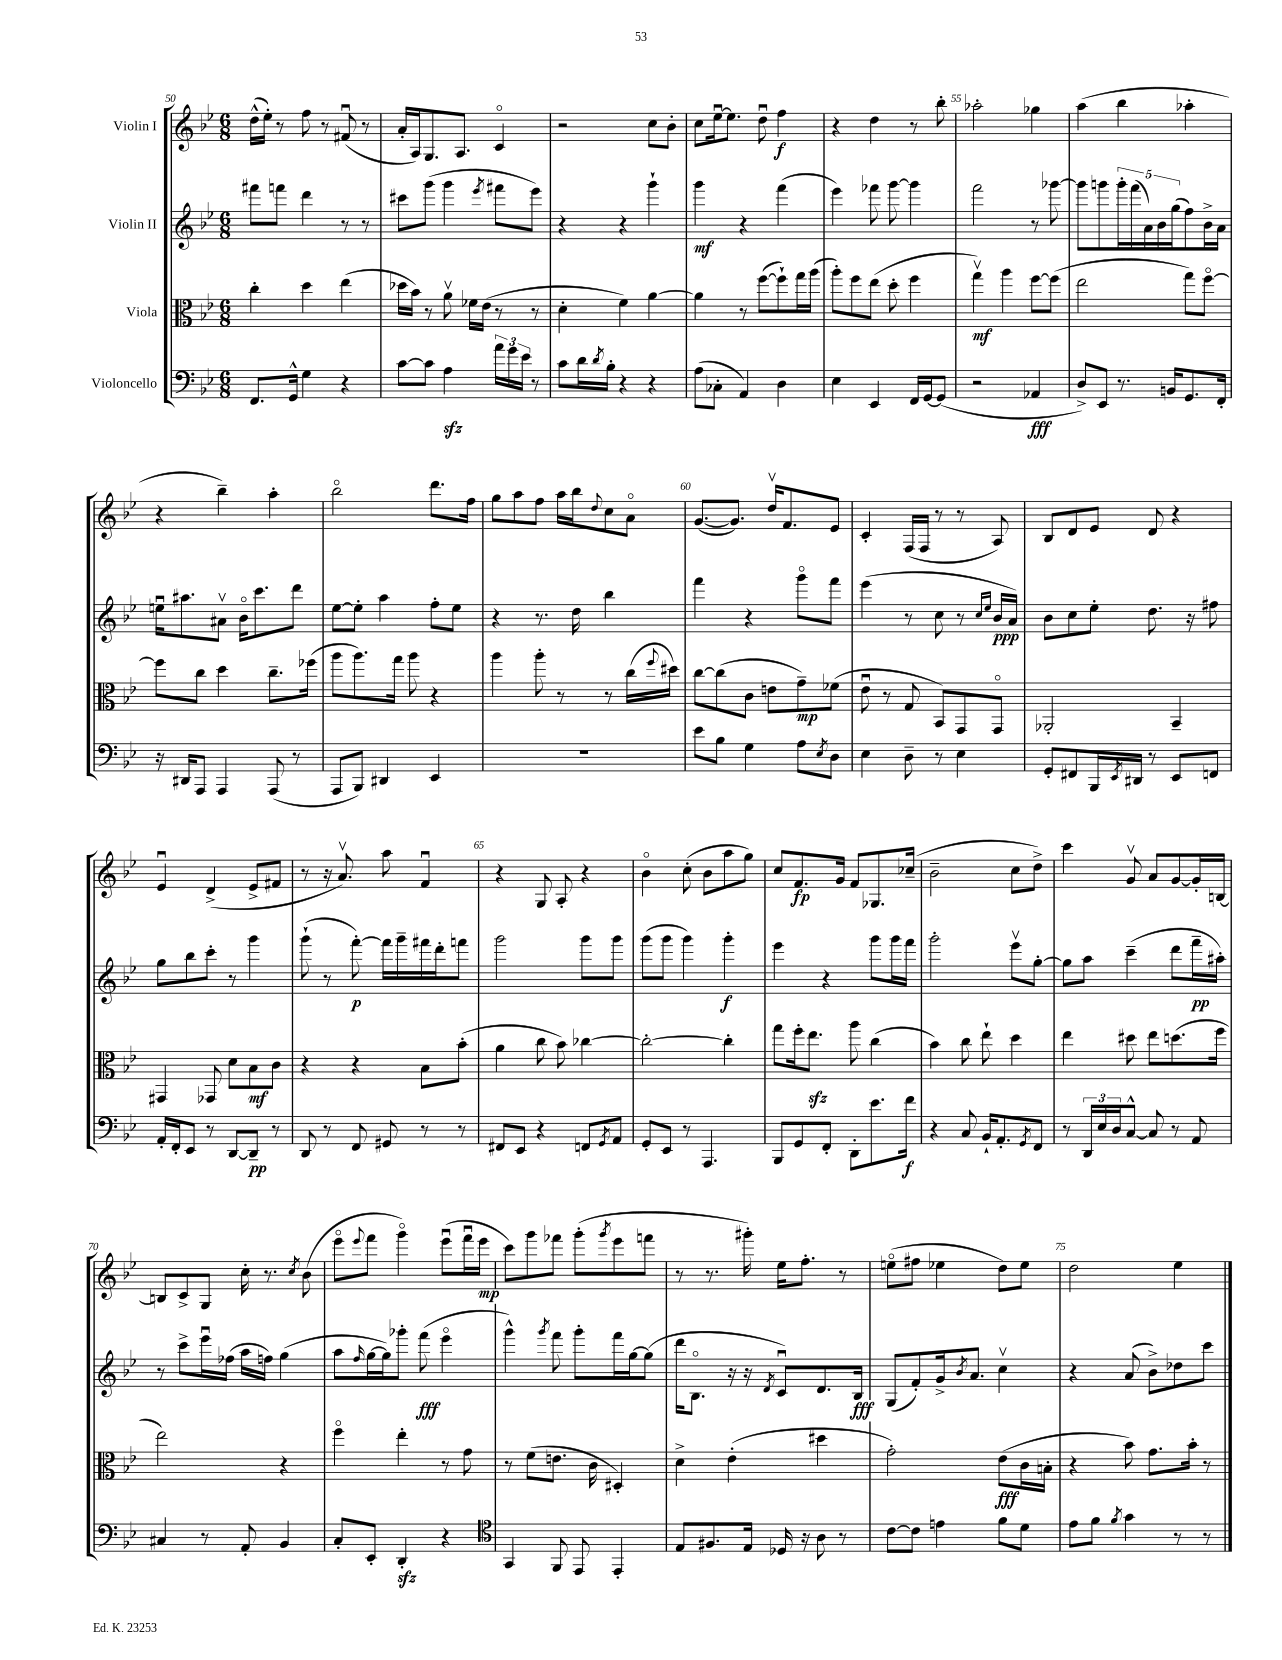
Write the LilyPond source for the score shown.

<<
\new StaffGroup <<
\new Staff = "s0" \with { instrumentName = "Violin I" } {
    \clef treble \key bes \major \numericTimeSignature \time 6/8
    d''16-^( ees''16-.) r8 f''8 r8 fis'8\downbow( r8 |
    a'16-. a16) g8. a8. c'4\flageolet |
    r2 c''8 bes'8-. |
    c''8 ees''16~\downbow ees''8. d''8\downbow f''4\f |
    r4 d''4 r8 bes''8-. |
    aes''2-. ges''4 |
    a''4( bes''4 aes''4-. |
    r4 bes''4--) a''4-. |
    bes''2\flageolet d'''8. f''16 |
    g''8 a''8 f''8 a''16 bes''16 \appoggiatura { d''8 } c''8 a'8\flageolet |
    g'8.~( g'8.) d''16\upbow f'8. ees'8 |
    c'4-. f16( f16 r8 r8 a8) |
    bes8 d'8 ees'8 d'8 r4 |
    ees'4\downbow d'4->( ees'8-> fis'8 |
    r8 r16 a'8.\upbow) a''8 f'4\downbow |
    r4 g8 a8-. r4 |
    bes'4\flageolet c''8-.( bes'8 a''8 g''8) |
    c''8 f'8.\fp g'16 f'8 ges8. ces''16--( |
    bes'2-- c''8 d''8->) |
    c'''4 g'8\upbow a'8 g'8~ g'16-. b16~ |
    b8 c'8-> g8 c''16-. r8. \acciaccatura { c''8 } bes'8( |
    ees'''8\flageolet \appoggiatura { ees'''8 } f'''8 g'''4\flageolet) ees'''8\downbow( f'''16\downbow ees'''16\mp |
    c'''8) g'''8 fes'''8 g'''8-.( \acciaccatura { g'''8 } ees'''8 f'''8 |
    r8 r8. gis'''16-.) ees''16 f''8.-. r8 |
    e''8\flageolet( fis''8 ees''4 d''8) ees''8 |
    d''2 ees''4 \bar "|." |
}
\new Staff = "s1" \with { instrumentName = "Violin II" } {
    \clef treble \key bes \major \numericTimeSignature \time 6/8
    fis'''8 f'''8 d'''4 r8 r8 |
    cis'''8 g'''8( g'''4 \acciaccatura { ees'''8 } fis'''8 ees'''8) |
    r4 r4 g'''4-! |
    g'''4\mf r4 f'''4( |
    ees'''4) fes'''8 g'''8~ g'''4 |
    f'''2 r8 ges'''8~ |
    ges'''8 g'''8 \tuplet 5/4 { g'''16-. f'''16( a'16) bes'16 g''16( } f''8) bes'16-> a'16 |
    e''16\downbow ais''8. ais'8\upbow bes'16\flageolet c'''8. d'''8 |
    ees''8~ ees''8-. a''4 f''8-. ees''8 |
    r4 r8. d''16 bes''4 |
    f'''4 r4 g'''8\flageolet f'''8 |
    ees'''4( r8 c''8 r8 \grace { c''16 ees''16 } bes'16\ppp a'16) |
    bes'8 c''8 ees''8-. d''8. r16 fis''8 |
    g''8 bes''8 c'''8-. r8 g'''4 |
    g'''8-!( r8 f'''8~-.\p) f'''16 g'''16-- fis'''16 d'''16-. f'''8 |
    g'''2 g'''8 g'''8 |
    g'''8( g'''8 g'''4) g'''4-.\f |
    ees'''4 r4 g'''8 g'''16 f'''16 |
    g'''2-. ees'''8\upbow g''8~-. |
    g''8 a''8 c'''4--( d'''8 f'''16--\pp ais''16-.) |
    r8 c'''8-> ees'''16\downbow fes''16( a''16 f''16) g''4( |
    a''8 \grace { f''16 } g''16~ g''16) ges'''8-. f'''8\fff( ees'''4\flageolet |
    g'''4-^) \acciaccatura { g'''8 } f'''8 g'''8-. f'''16 g''16~ g''8( |
    d'''16 bes8.\flageolet r16 r16 \acciaccatura { d'8 } c'8\downbow) d'8. bes16\fff |
    g8( f'8-.) g'16-> \acciaccatura { bes'8 } a'8. c''4\upbow |
    r4 a'8( bes'8->) des''8 c'''8 \bar "|." |
}
\new Staff = "s2" \with { instrumentName = "Viola" } {
    \clef alto \key bes \major \numericTimeSignature \time 6/8
    c''4-. d''4 ees''4( |
    des''16 bes'16) r8 a'8\upbow fes'16 ees'16( r8 r8 |
    d'4-. f'4) a'4~ |
    a'4 r8 f''8~( f''8-!) g''16 a''16( |
    a''8-.) f''8 ees''8( d''8-. f''4 |
    g''4\upbow\mf) a''4 f''8~ f''8( |
    ees''2 g''8) f''8~\flageolet |
    f''8 c''8 d''4 c''8.-- fes''16( |
    a''8 a''8.) g''16 a''8 r4 |
    a''4 a''8-. r8 r8 c''16( \appoggiatura { f''8 } dis''16) |
    c''8~ c''8( c'8 e'8 g'8--\mp) fes'8( |
    ees'8\downbow r8 g8 bes,8) g,8 g,8\flageolet |
    aes,2-. bes,4-- |
    gis,4 ges,8 d'8 bes8\mf c'8 |
    r4 r4 bes8 bes'8-.( |
    a'4 c''8 bes'8) ces''4~ |
    ces''2~-. ces''4-. |
    g''8 f''16-. ees''8.\sfz a''8 c''4( |
    bes'4) c''8 ees''8-! d''4 |
    ees''4 dis''8 ees''8 d''8.( f''16 |
    ees''2) r4 |
    f''4\flageolet ees''4-. r8 g'8 |
    r8 f'8( e'8. c'16 dis4-.) |
    d'4-> ees'4-.( dis''4 |
    g'2-.) ees'8\fff( c'16 b16-. |
    r4 bes'8) g'8. bes'16-. r8 \bar "|." |
}
\new Staff = "s3" \with { instrumentName = "Violoncello" } {
    \clef bass \key bes \major \numericTimeSignature \time 6/8
    f,8. g,16-^ g4 r4 |
    c'8~ c'8 a4\sfz \tuplet 3/2 { a'16 g'16 ees'16 } r8 |
    c'8 d'16 \acciaccatura { d'8 } bes16-. r4 r4 |
    a8( ces8-. a,4) d4 |
    ees4 ees,4 f,16 g,16~ g,8( |
    r2 aes,4\fff |
    d8->) ees,8 r8. b,16 g,8. f,16-. |
    r16 dis,16 a,,8 a,,4 a,,8( r8 |
    a,,8 bes,,8) dis,4 ees,4 |
    R2. |
    ees'8 bes8 g4 a8 \acciaccatura { ees8 } d8 |
    ees4 d8-- r8 ees4 |
    g,8-. fis,8 bes,,16 \acciaccatura { ees,8 } dis,16 r8 ees,8 f,8 |
    a,16-. f,16-. ees,8 r8 d,8~ d,8--\pp r8 |
    d,8 r8 f,8 gis,8 r8 r8 |
    fis,8 ees,8 r4 f,8 \acciaccatura { g,8 } a,8 |
    g,8-. ees,8 r8 a,,4. |
    bes,,8 g,8 f,8-. d,8-. ees'8. f'16\f |
    r4 c8 bes,16-! a,8.-. \acciaccatura { g,8 } f,8 |
    r8 \tuplet 3/2 { d,16 ees16 d16 } c8~-^ c8 r8 a,8 |
    cis4 r8 a,8-. bes,4 |
    c8-. ees,8-. d,4-.\sfz r4 |
    \clef tenor g,4 f,8 ees,8 ees,4-. |
    ees8 fis8. ees16 des16 r16 a8 r8 |
    c'8~ c'8 e'4 f'8 d'8 |
    ees'8 f'8 \acciaccatura { f'8 } g'4 r8 r8 \bar "|." |
}
>>
>>
\layout { \context { \Score currentBarNumber = #50 \override BarNumber.break-visibility = ##(#f #t #t) barNumberVisibility = #(every-nth-bar-number-visible 5) } }
